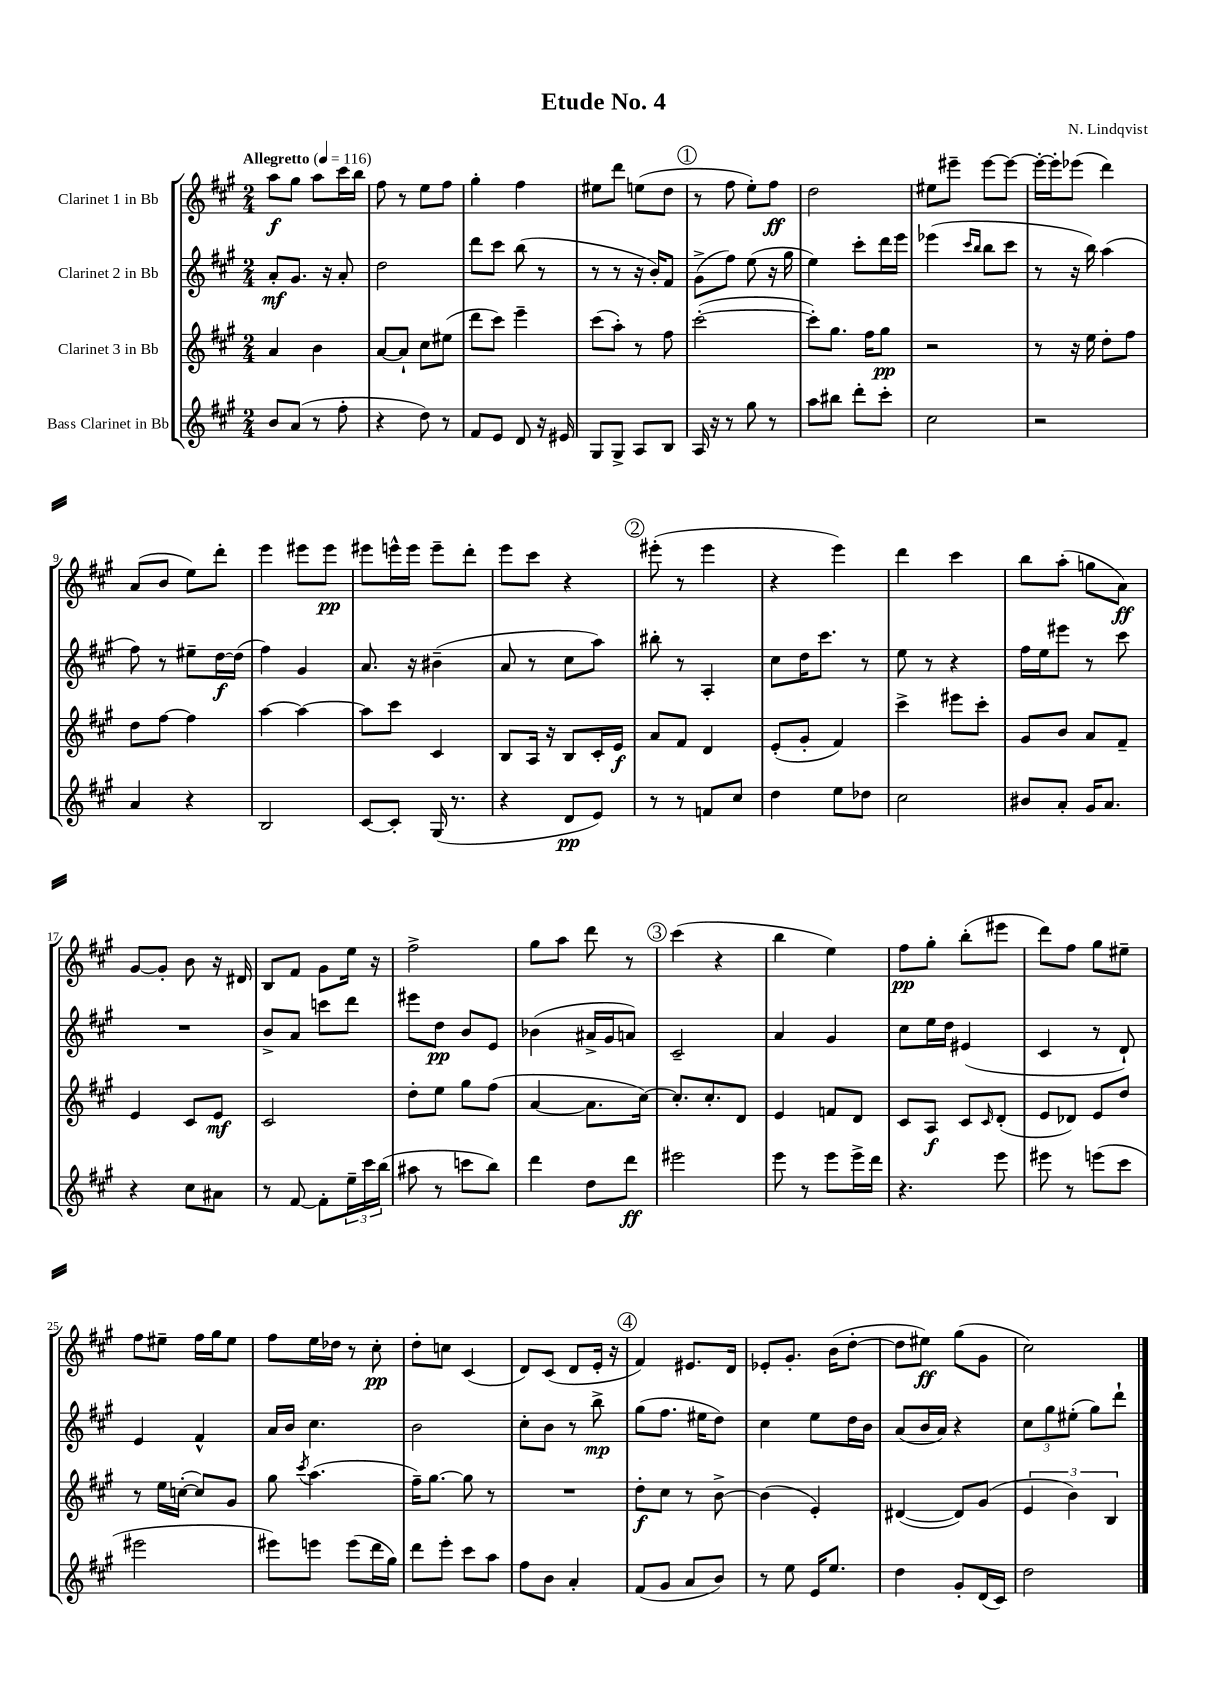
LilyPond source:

\header { title = "Etude No. 4" composer = "N. Lindqvist" }
<<
\new StaffGroup <<
\new Staff = "s0" \with { instrumentName = "Clarinet 1 in Bb" } {
    \clef treble \key a \major \numericTimeSignature \time 2/4 \tempo "Allegretto" 4 = 116
    a''8\f gis''8 a''8 cis'''16 b''16 |
    fis''8 r8 e''8 fis''8 |
    gis''4-. fis''4 |
    eis''8 d'''8 e''8( d''8 |
    \mark \markup { \circle "1" } r8 fis''8 e''8-.) fis''8\ff |
    d''2 |
    eis''8 eis'''8-- eis'''8~ eis'''8~ |
    eis'''16~-. eis'''16-. ees'''8( d'''4) |
    a'8( b'8 e''8) d'''8-. |
    e'''4 eis'''8 eis'''8\pp |
    eis'''8 e'''16-^ e'''16 e'''8-- d'''8-. |
    e'''8 cis'''8 r4 |
    \mark \markup { \circle "2" } eis'''8-.( r8 eis'''4 |
    r4 e'''4) |
    d'''4 cis'''4 |
    b''8 a''8-.( g''8 a'8\ff) |
    gis'8~ gis'8-. b'8 r16 dis'16 |
    b8 fis'8 gis'8 e''16 r16 |
    fis''2-> |
    gis''8 a''8 d'''8 r8 |
    \mark \markup { \circle "3" } cis'''4( r4 |
    b''4 e''4) |
    fis''8\pp gis''8-. b''8-.( eis'''8 |
    d'''8) fis''8 gis''8 eis''8-- |
    fis''8 eis''8-- fis''16 gis''16 eis''8 |
    fis''8 e''16 des''16 r8 cis''8-.\pp |
    d''8-. c''8 cis'4( |
    d'8) cis'8( d'8 e'16-. r16 |
    \mark \markup { \circle "4" } fis'4) eis'8. d'16 |
    ees'8-. gis'8.-. b'16( d''8~-. |
    d''8 eis''8\ff) gis''8( gis'8 |
    cis''2) \bar "|." |
}
\new Staff = "s1" \with { instrumentName = "Clarinet 2 in Bb" } {
    \clef treble \key a \major \numericTimeSignature \time 2/4
    a'8-.\mf gis'8. r16 a'8-. |
    d''2 |
    d'''8 cis'''8 b''8( r8 |
    r8 r8 r16 b'16-.) fis'8 |
    \mark \markup { \circle "1" } gis'8->( fis''8) e''8( r16 gis''16 |
    e''4) cis'''8-. d'''16 e'''16 |
    ees'''4( \grace { cis'''16 b''16 } b''8 cis'''8 |
    r8 r16 b''16) a''4( |
    fis''8) r8 eis''8-- d''16~\f d''16( |
    fis''4) gis'4 |
    a'8. r16 bis'4--( |
    a'8 r8 cis''8 a''8) |
    \mark \markup { \circle "2" } bis''8-. r8 a4-. |
    cis''8 d''16 cis'''8. r8 |
    e''8 r8 r4 |
    fis''16 e''16 eis'''8 r8 cis'''8 |
    R2 |
    b'8-> a'8 c'''8 d'''8 |
    eis'''8 d''8\pp b'8 e'8 |
    bes'4( ais'16-> gis'16 a'8) |
    \mark \markup { \circle "3" } cis'2-- |
    a'4 gis'4 |
    cis''8 e''16 d''16 eis'4( |
    cis'4 r8 d'8-!) |
    e'4 fis'4-^ |
    a'16 b'16 cis''4. |
    b'2 |
    cis''8-. b'8 r8 b''8->\mp |
    \mark \markup { \circle "4" } gis''8( fis''8. eis''16 d''8) |
    cis''4 e''8 d''16 b'16 |
    a'8( b'16 a'16) r4 |
    \tuplet 3/2 { cis''8 gis''8 eis''8-.( } gis''8) d'''8-! \bar "|." |
}
\new Staff = "s2" \with { instrumentName = "Clarinet 3 in Bb" } {
    \clef treble \key a \major \numericTimeSignature \time 2/4
    a'4 b'4 |
    a'8~ a'8-! cis''8 eis''8( |
    d'''8 cis'''8) e'''4-- |
    cis'''8( a''8-.) r8 fis''8 |
    \mark \markup { \circle "1" } cis'''2~-.( |
    cis'''8-.) gis''8. fis''16 gis''8\pp |
    r2 |
    r8 r16 e''16 d''8-. fis''8 |
    d''8 fis''8~ fis''4 |
    a''4~ a''4~ |
    a''8 cis'''8 cis'4 |
    b8 a16 r16 b8 cis'16-. e'16\f |
    \mark \markup { \circle "2" } a'8 fis'8 d'4 |
    e'8-.( gis'8-. fis'4) |
    cis'''4-> eis'''8 cis'''8-. |
    gis'8 b'8 a'8 fis'8-- |
    e'4 cis'8 e'8\mf |
    cis'2 |
    d''8-. e''8 gis''8 fis''8( |
    a'4~ a'8. cis''16~) |
    \mark \markup { \circle "3" } cis''8.-. cis''8.-. d'8 |
    e'4 f'8 d'8 |
    cis'8 a8\f cis'8 \grace { cis'16 } d'8-.( |
    e'8 des'8) e'8 d''8 |
    r8 e''16 c''16~-.( c''8) gis'8 |
    gis''8 \acciaccatura { cis'''8 } a''4.( |
    fis''16--) gis''8.~ gis''8 r8 |
    R2 |
    \mark \markup { \circle "4" } d''8-.\f cis''8 r8 b'8~-> |
    b'4( e'4-.) |
    dis'4~( dis'8) gis'8( |
    \tuplet 3/2 { e'4 b'4) b4 } \bar "|." |
}
\new Staff = "s3" \with { instrumentName = "Bass Clarinet in Bb" } {
    \clef treble \key a \major \numericTimeSignature \time 2/4
    b'8 a'8( r8 fis''8-. |
    r4 d''8) r8 |
    fis'8 e'8 d'8 r16 eis'16 |
    gis8 gis8-> a8 b8 |
    \mark \markup { \circle "1" } a16 r16 r8 gis''8 r8 |
    a''8 bis''8 d'''8-. cis'''8-. |
    cis''2 |
    r2 |
    a'4 r4 |
    b2 |
    cis'8~ cis'8-. gis16( r8. |
    r4 d'8\pp e'8) |
    \mark \markup { \circle "2" } r8 r8 f'8 cis''8 |
    d''4 e''8 des''8 |
    cis''2 |
    bis'8 a'8-. gis'16 a'8. |
    r4 cis''8 ais'8 |
    r8 fis'8~ fis'8-. \tuplet 3/2 { e''16-- cis'''16 b''16( } |
    ais''8 r8 c'''8 b''8) |
    d'''4 d''8 d'''8\ff |
    \mark \markup { \circle "3" } eis'''2 |
    e'''8 r8 e'''8 e'''16-> d'''16 |
    r4. e'''8 |
    eis'''8 r8 e'''8( cis'''8 |
    eis'''2 |
    eis'''8) e'''8 e'''8( d'''16 gis''16) |
    d'''8 e'''8-. cis'''8 a''8 |
    fis''8 b'8 a'4-. |
    \mark \markup { \circle "4" } fis'8( gis'8 a'8 b'8) |
    r8 e''8 e'16 e''8. |
    d''4 gis'8-. d'16( cis'16) |
    d''2 \bar "|." |
}
>>
>>
